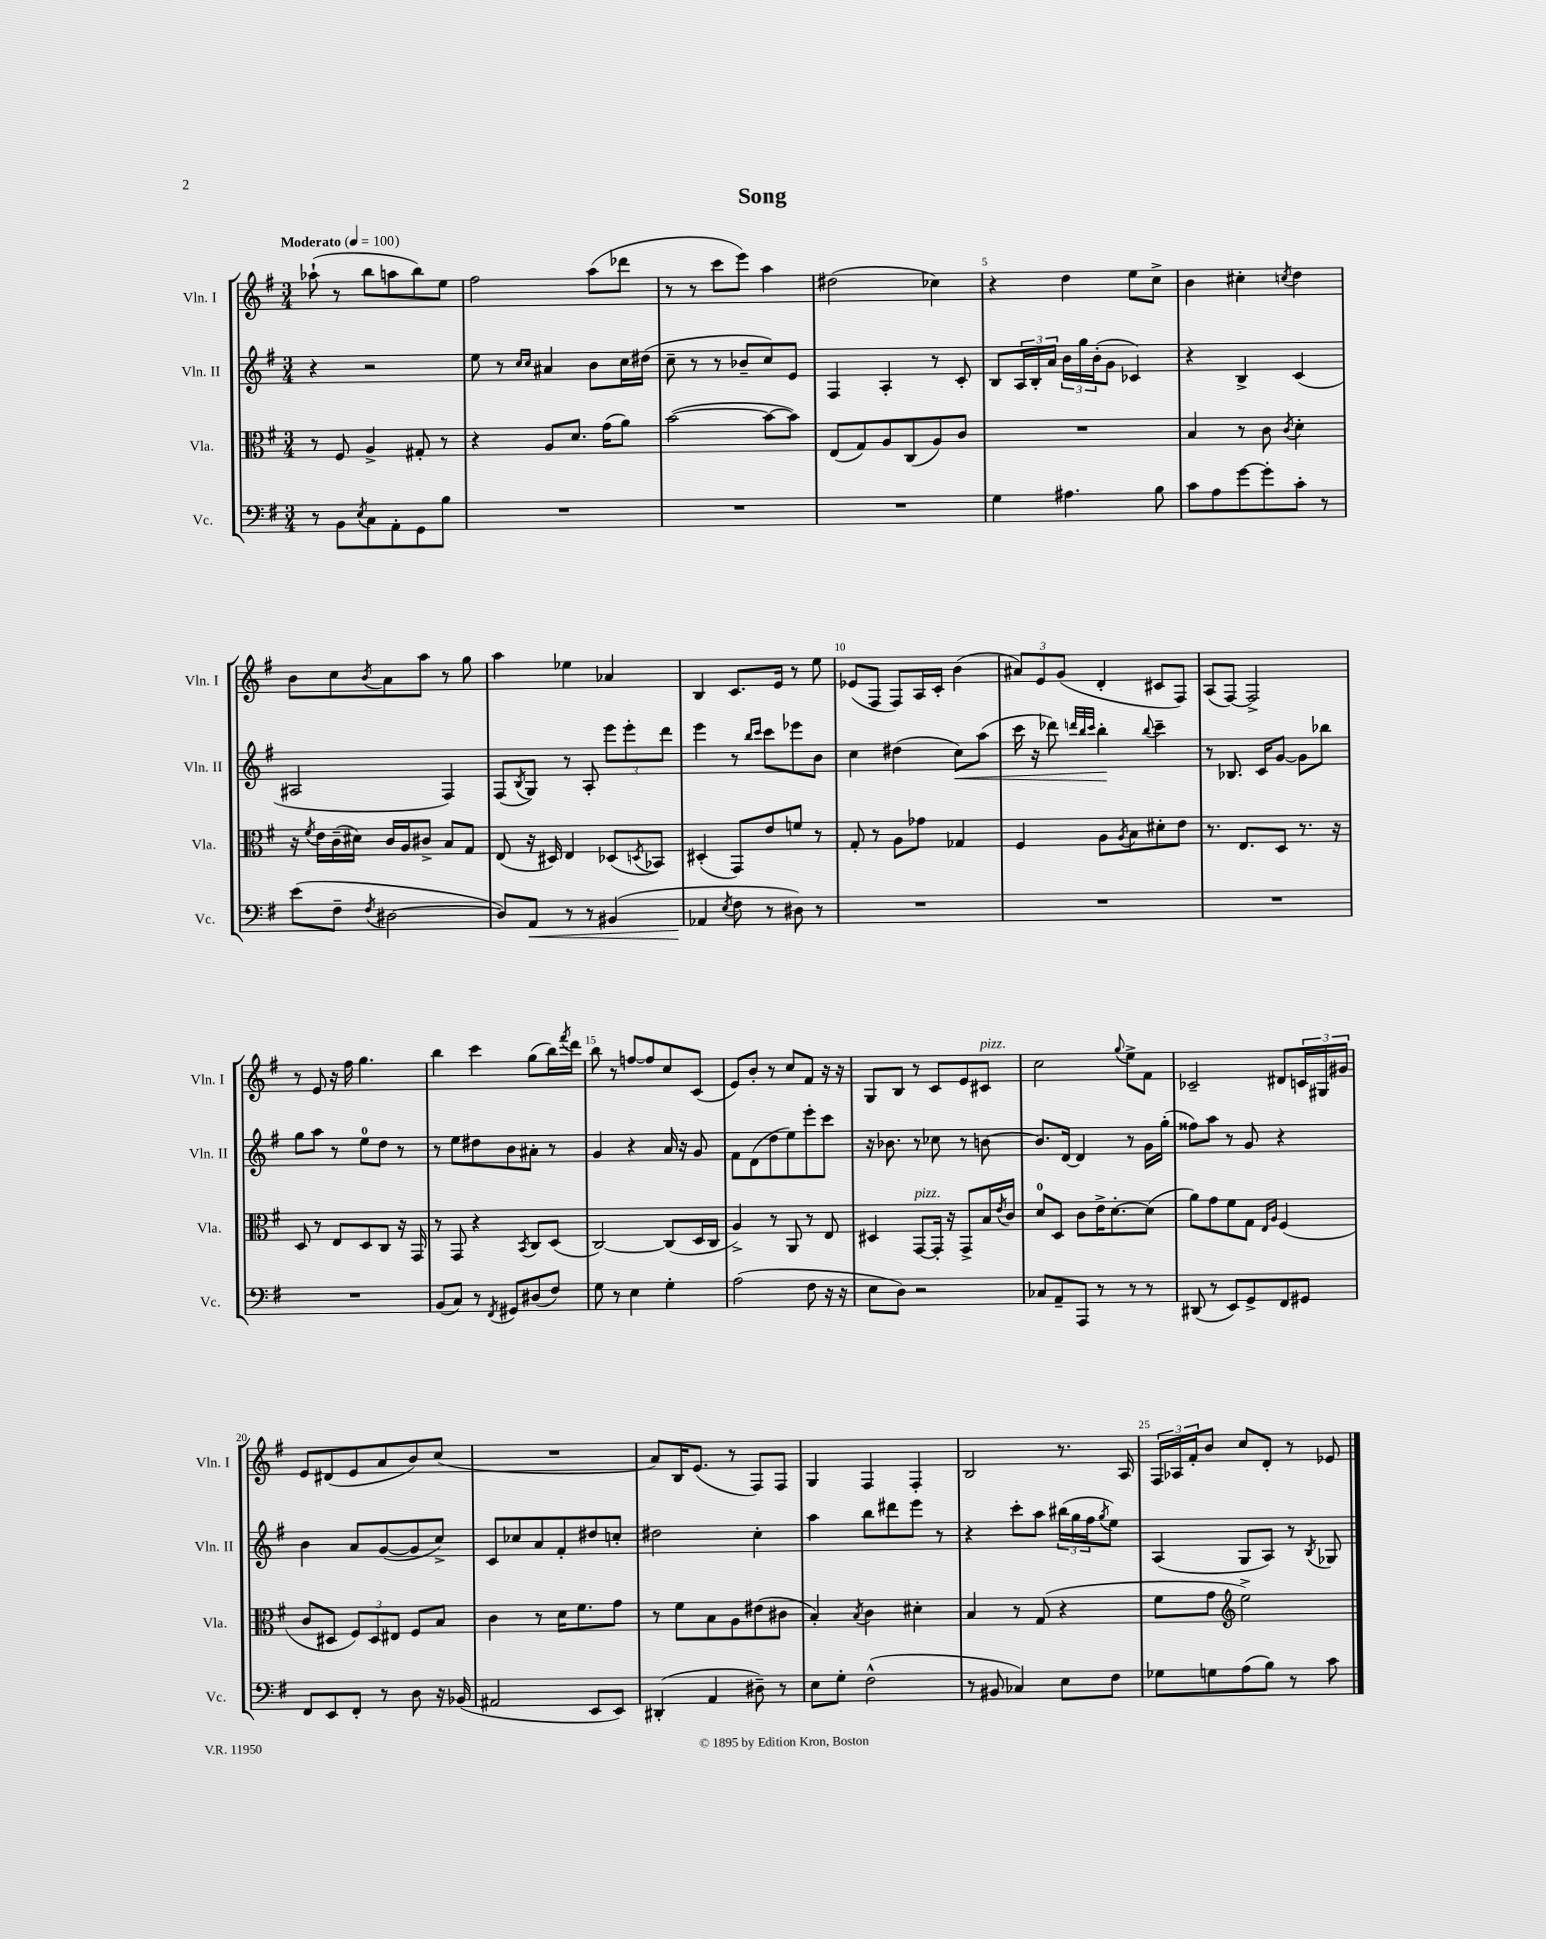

**kern	**dynam	**kern	**kern	**dynam	**kern
*part4	*part4	*part3	*part2	*part2	*part1
*staff4	*staff4	*staff3	*staff2	*staff2	*staff1
*I"Vc.	*	*I"Vla.	*I"Vln. II	*	*I"Vln. I
*I'Vc.	*	*I'Vla.	*I'Vln. II	*	*I'Vln. I
*clefF4	*	*clefC3	*clefG2	*	*clefG2
*k[f#]	*	*k[f#]	*k[f#]	*	*k[f#]
*M3/4	*	*M3/4	*M3/4	*	*M3/4
*MM100	*	*MM100	*MM100	*	*MM100
=1	=1	=1	=1	=1	=1
!	!	!	!	!	!LO:TX:a:B:t=Moderato
8r	.	8r	4r	.	(8aa-X`\
8BB\L	.	8F#/	.	.	8r
8qE/	.	.	.	.	.
8C\	.	4A^/	2r	.	8bb\L
8AA'\	.	.	.	.	8aan\
8GG\	.	8G#X'/	.	.	8bb\)
8B\J	.	8r	.	.	8ee\J
=2	=2	=2	=2	=2	=2
2.r	.	4r	8ee\	.	2ff#\
.	.	.	8r	.	.
.	.	.	16qqcc/LL	.	.
.	.	.	16qqcc/JJ	.	.
.	.	8A/L	4a#X/	.	.
.	.	8.d/J	.	.	.
.	.	.	8b\L	.	(8aa\L
.	.	(16g\KL	.	.	.
.	.	8a\J)	16cc\L	.	8ddd-X\J
.	.	.	(16dd#X\JJ	.	.
=3	=3	=3	=3	=3	=3
2.r	.	([2b\	8cc~\	.	8r
.	.	.	8r	.	8r
.	.	.	8r	.	8ccc\L
.	.	.	8b-X~/L	.	8eee\J)
.	.	8b\L_	8cc/)	.	4aa\
.	.	8b\J])	8e/J	.	.
=4	=4	=4	=4	=4	=4
2.r	.	(8E/L	4F#/	.	(2dd#X\
.	.	8G/)	.	.	.
.	.	8A/	4A'/	.	.
.	.	(8C/	.	.	.
.	.	8A/)	8r	.	4cc-X\)
.	.	8c/J	8c'/	.	.
=5	=5	=5	=5	=5	=5
4G\	.	2.r	8B/L	.	4r
.	.	.	24A/L	.	.
.	.	.	24B'/	.	.
.	.	.	24a/JJ	.	.
4.A#X\	.	.	24b\LL	.	4dd\
.	.	.	24gg\	.	.
.	.	.	(24b'\J	.	.
.	.	.	8g\J	.	.
.	.	.	4c-X/)	.	8ee\L
8B\	.	.	.	.	8cc^\J
=6	=6	=6	=6	=6	=6
8c\L	.	4B/	4r	.	4b\
8A\	.	.	.	.	.
[8g\	.	8r	4B^/	.	4cc#X'\
8g'\]	.	8c\	.	.	.
.	.	8qc/	.	.	8qccn/
8c'\J	.	4d'\	(4c/	.	4dd\
8r	.	.	.	.	.
!!LO:LB:g=z
=7	=7	=7	=7	=7	=7
(8e\L	.	16r	2A#X/	.	8b\L
.	.	8qf#/	.	.	.
.	.	16e\LL	.	.	.
8F#~\J	.	(16c~\	.	.	8cc\
.	.	16d#X\JJ)	.	.	.
8qF#/	.	.	.	.	8qb/
[2D#X\	.	16c/LL	.	.	8a\
.	.	16A/J	.	.	.
.	.	8c#X^/J	.	.	8aa\J
.	.	8B/L	4F#/)	.	8r
.	.	8G/J	.	.	8gg\
=8	=8	=8	=8	=8	=8
8D#/L])	.	(8E/	(8F#/L	.	4aa\
.	.	.	8qB/	.	.
!	!LO:HP:b	!	!	!	!
8AA/J	<	16r	8G/J)	.	.
.	.	16D#X/)	.	.	.
8r	.	4E/	8r	.	4ee-X\
8r	.	.	8A'/	.	.
(4BB#X/	.	(8D-X/L	12eee\L	.	4a-X/
.	.	.	12eee'\	.	.
.	.	8qDn/	.	.	.
.	.	8BB-X/J)	.	.	.
.	.	.	12ddd\J	.	.
=9	=9	=9	=9	=9	=9
4AA-X/	.	(4D#X'/	4eee\	.	4B/
8qE/	.	.	.	.	.
8F#\	[	8GG/L)	8r	.	8.c/L
.	.	.	16qqbb/LL	.	.
.	.	.	16qqccc/JJ	.	.
8r	.	8e/	8ccc\L	.	.
.	.	.	.	.	16e/Jk
8D#X\)	.	8fn/J	8eee-X\	.	8r
8r	.	8r	8b\J	.	8ee\
=10	=10	=10	=10	=10	=10
2.r	.	8G'/	4cc\	.	(8e-X/L
.	.	8r	.	.	8F#/J
.	.	8A\L	(4dd#X\	.	8F#/L)
.	.	8g-X\J	.	.	16A/L
.	.	.	.	.	16c'/JJ
!	!	!	!	!LO:HP:b	!
.	.	4G-X/	8cc\L)	<	(4b\
.	.	.	(8aa\J	.	.
=11	=11	=11	=11	=11	=11
2.r	.	4F#/	16ccc\	.	12a#X/L)
.	.	.	16r	.	.
.	.	.	.	.	12e/
.	.	.	8ddd-X\)	.	.
.	.	.	.	.	(12g/J
.	.	.	32qqdddn/LLL	.	.
.	.	.	32qqbb/	.	.
.	.	.	32qqccc/JJJ	.	.
.	.	8A\L	4bb'\	.	4d'/
.	.	8qA/	.	.	.
.	.	8B\	.	.	.
.	.	.	8qqbb/	.	.
.	.	8d#X'\	4ccc~\	[	8c#X/L
.	.	8e\J	.	.	8F#/J)
=12	=12	=12	=12	=12	=12
2.r	.	8.r	8r	.	(8A/L
.	.	.	8.B-X/	.	[8F#/J)
.	.	8.E/L	.	.	.
.	.	.	.	.	2F#^/]
.	.	.	16c/KL	.	.
.	.	8D/J	[8g/J	.	.
.	.	8.r	8g\L]	.	.
.	.	.	8bb-X\J	.	.
.	.	16r	.	.	.
!!LO:LB:g=z
=13	=13	=13	=13	=13	=13
2.r	.	8D/	8gg\L	.	8r
.	.	8r	8aa\J	.	8e/
.	.	8E/L	8r	.	16r
.	.	.	.	.	16ff#\
.	.	8D/	8ee\L	.	4.gg\
.	.	8C/J	8dd\J	.	.
.	.	16r	8r	.	.
.	.	16GG/	.	.	.
=14	=14	=14	=14	=14	=14
(8BB/L	.	8r	8r	.	4bb\
8C/J)	.	8GG/	8ee\L	.	.
8r	.	4r	8dd#X\	.	4ccc\
8qFF#/	.	.	.	.	.
8GG#X/L	.	.	8b\	.	.
.	.	8qBB/	.	.	.
(8D#X/	.	8C/L	8a#X'\J	.	(8gg\L
8F#/J)	.	(8D/J	8r	.	16bb\L)
.	.	.	.	.	8qfff#/
.	.	.	.	.	16ddd\JJ
=15	=15	=15	=15	=15	=15
8G\	.	[2C/)	4g/	.	8bb\
8r	.	.	.	.	8r
4E\	.	.	4r	.	[8ffn/L
.	.	.	.	.	8ff/]
4G'\	.	(8C/L]	16a/	.	8cc/
.	.	.	16r	.	.
.	.	16D/L	8g/	.	(8c/J
.	.	16C/JJ	.	.	.
=16	=16	=16	=16	=16	=16
(2A\	.	4A^/)	8f#\L	.	8e/L)
.	.	.	(8d\	.	8b'/J
.	.	8r	8dd\	.	8r
.	.	8AA/	8ee\)	.	8cc/L
8F#\	.	8r	8eee'\	.	8f#/J
16r	.	8E/	8ccc\J	.	16r
16r	.	.	.	.	16r
=17	=17	=17	=17	=17	=17
8E\L	.	4D#X/	16r	.	8G/L
.	.	.	8.b-X\	.	.
8D\J)	.	.	.	.	8B/J
!	!	!LO:TX:a:i:t=pizz.	!	!	!
2r	.	[8GG/L	8r	.	8r
.	.	16GG'/Jk]	8cc-X\	.	8c/L
.	.	16r	.	.	.
.	.	8GG^/L	8r	.	8e/
!	!	!	!	!	!LO:TX:a:i:t=pizz.
.	.	16B/L	[8bn\	.	8c#X/J
.	.	8qe/	.	.	.
.	.	16c/JJ	.	.	.
=18	=18	=18	=18	=18	=18
8C-X/L	.	8d/L	8.b/L]	.	2cc\
8AA~/	.	8D/J	.	.	.
.	.	.	[16d/Jk	.	.
8AAA/J	.	8c\L	4d/]	.	.
8r	.	16e^\K	.	.	.
.	.	[8.d'\	.	.	.
.	.	.	.	.	8qqgg/
8r	.	.	8r	.	8ee^\L
8r	.	(8d\J]	16g\LL	.	8f#\J
.	.	.	(16gg'\JJ	.	.
=19	=19	=19	=19	=19	=19
(8DD#X/	.	8a\L)	8ff##X\L)	.	2c-X~/
8r	.	8g\	8aa\J	.	.
8EE/L)	.	8f#\	8r	.	.
8GG^/	.	8G\J	8g/	.	.
.	.	16qqE/LL	.	.	.
.	.	16qqA/JJ	.	.	.
8FF#/	.	(4F#/	4r	.	8d#X/L
8GG#X/J	.	.	.	.	24cn/L
.	.	.	.	.	24G#X/
.	.	.	.	.	24g#X/JJ
!!LO:LB:g=z
=20	=20	=20	=20	=20	=20
8FF#/L	.	8c/L	4b\	.	8e/L
8EE/	.	8D#X/J	.	.	(8d#X/
8FF#'/J	.	12F#/L)	8a/L	.	8e/
.	.	12D#/	.	.	.
8r	.	.	([8g/	.	8a/
.	.	12E#X/J	.	.	.
8D\	.	8F#/L	8g/]	.	8b/)
16r	.	8B/J	8cc^/J)	.	(8cc/J
(16BB-X/	.	.	.	.	.
=21	=21	=21	=21	=21	=21
2AA#X/	.	4c\	8c/L	.	2.r
.	.	.	8cc-X/	.	.
.	.	8r	8a/	.	.
.	.	16d\KL	8f#'/	.	.
.	.	8.f#\	.	.	.
8EE/L	.	.	8dd#X/	.	.
8EE/J)	.	8g\J	8ccn'/J	.	.
=22	=22	=22	=22	=22	=22
(4DD#X'/	.	8r	2dd#X\	.	8a/L)
.	.	8f#\L	.	.	16B/K
.	.	.	.	.	(8.e/J
4AA/	.	8B\	.	.	.
.	.	8A\	.	.	8r
8D#X~\)	.	(8e#X\	4cc'\	.	8F#/L)
8r	.	8c#X\J	.	.	8F#/J
=23	=23	=23	=23	=23	=23
8E\L	.	4B'/)	4aa\	.	4G/
8G'\J	.	.	.	.	.
.	.	8qB/	.	.	.
(2F#^^\	.	4c\	8bb\L	.	4F#/
.	.	.	8ddd#X\	.	.
.	.	4d#X'\	8eee\J	.	4F#'/
.	.	.	8r	.	.
=24	=24	=24	=24	=24	=24
8r	.	4B/	4r	.	2B/
8BB#X/	.	.	.	.	.
4C-X/)	.	8r	8ccc'\L	.	.
.	.	(8G/	8aa\J	.	.
8E\L	.	4r	(24bb#X\LL	.	8.r
.	.	.	24gg\	.	.
.	.	.	24ff#\J	.	.
.	.	.	8qgg/	.	.
8F#\J	.	.	8ee\J)	.	.
.	.	.	.	.	16A/
=25	=25	=25	=25	=25	=25
8G-X\L	.	8f#\L	(4A/	.	24F#/LL
.	.	.	.	.	24A-X/
.	.	.	.	.	24f#'/J
8Gn\	.	8g\J	.	.	8b/J
*	*	*clefG2	*	*	*
(8A\	.	2ee^\)	8G/L	.	8cc/L
8B\J)	.	.	8A/J)	.	8d'/J
8r	.	.	8r	.	8r
.	.	.	8qB/	.	.
8c\	.	.	8G-X/	.	8e-X/
==	==	==	==	==	==
*-	*-	*-	*-	*-	*-
